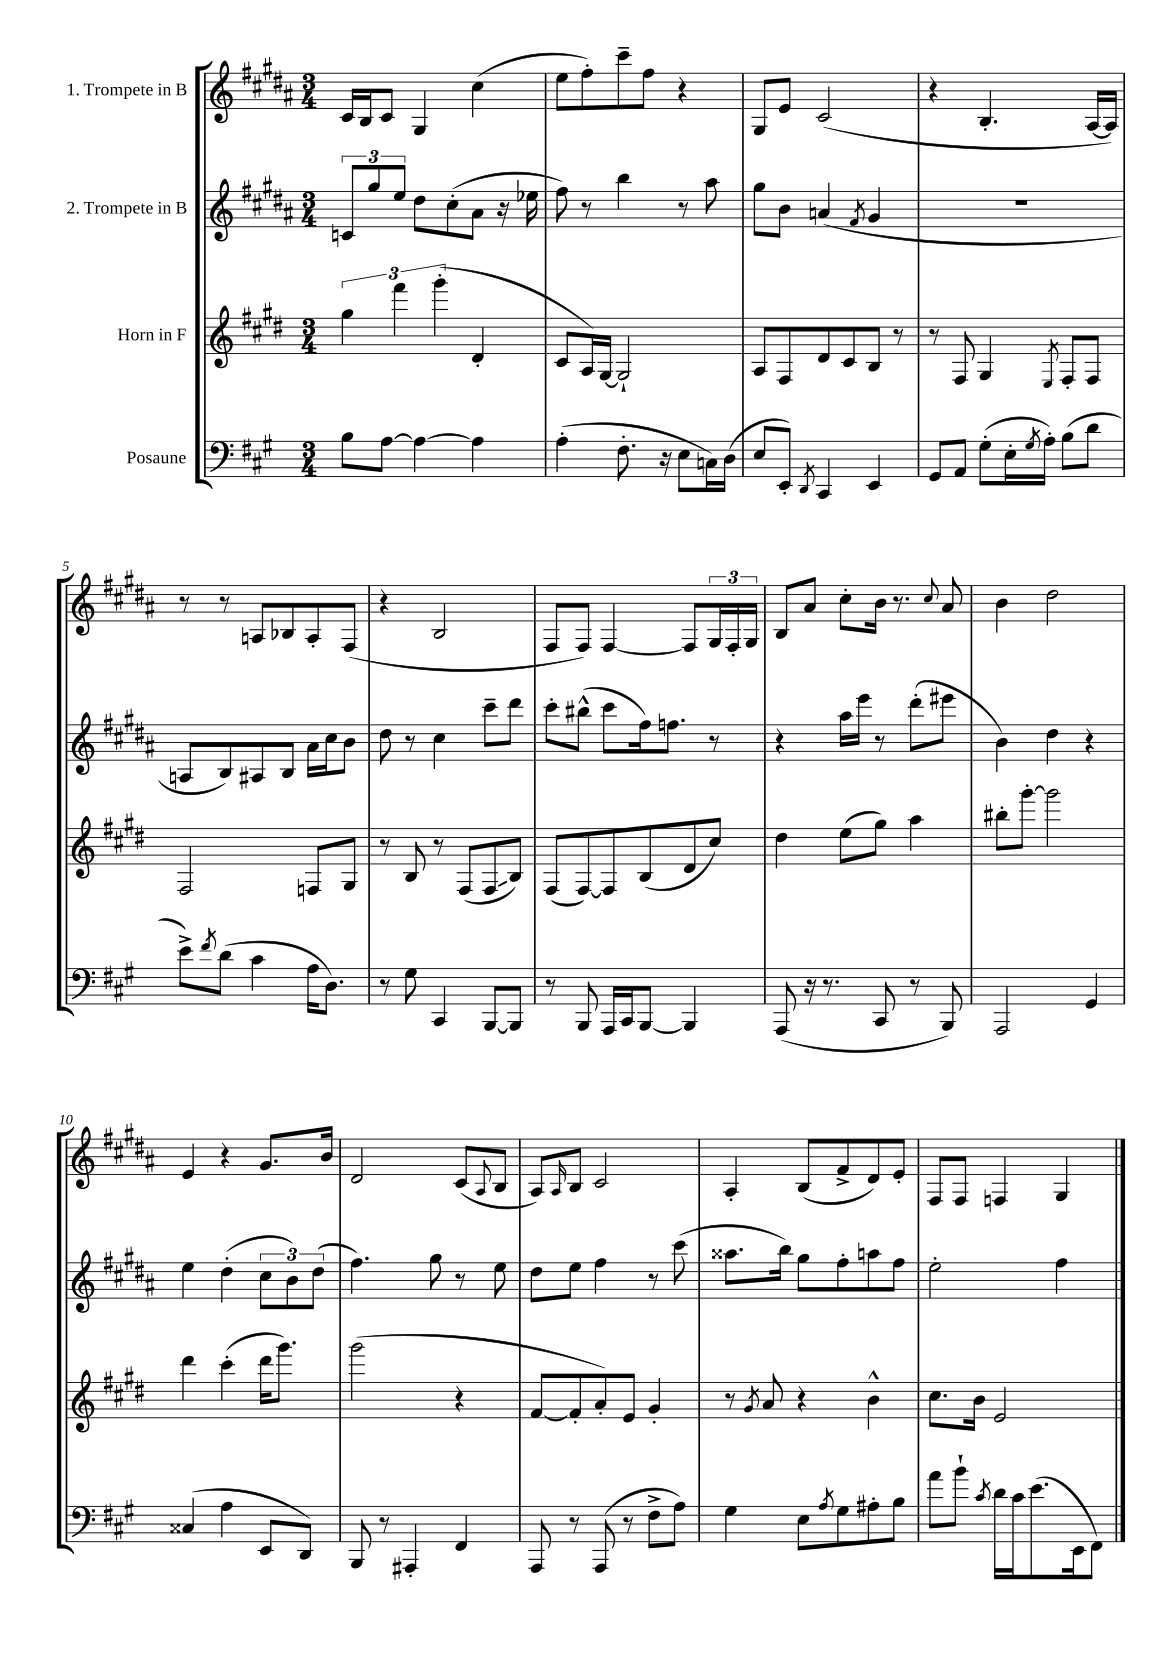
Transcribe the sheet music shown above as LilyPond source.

<<
\new StaffGroup <<
\new Staff = "s0" \with { instrumentName = "1. Trompete in B" } {
    \clef treble \key b \major \numericTimeSignature \time 3/4
    cis'16 b16 cis'8 gis4 cis''4( |
    e''8 fis''8-.) cis'''8-- fis''8 r4 |
    gis8 e'8 cis'2( |
    r4 b4.-. ais16~ ais16) |
    r8 r8 a8 bes8 a8-. fis8( |
    r4 b2 |
    fis8 fis8) fis4~ fis8 \tuplet 3/2 { gis16 fis16-. gis16 } |
    b8 ais'8 cis''8-. b'16 r8. \appoggiatura { cis''8 } ais'8 |
    b'4 dis''2 |
    e'4 r4 gis'8. b'16 |
    dis'2 cis'8( \appoggiatura { ais8 } b8 |
    ais8) \grace { ais16 } b8 cis'2 |
    ais4-. b8( fis'8-> dis'8) e'8-. |
    fis8 fis8 f4 gis4 \bar "|." |
}
\new Staff = "s1" \with { instrumentName = "2. Trompete in B" } {
    \clef treble \key b \major \numericTimeSignature \time 3/4
    \tuplet 3/2 { c'8 gis''8 e''8 } dis''8 cis''8-.( ais'8 r16 ees''16 |
    fis''8) r8 b''4 r8 ais''8 |
    gis''8 b'8 a'4( \acciaccatura { fis'8 } gis'4 |
    R2. |
    a8 b8) ais8 b8 ais'16 cis''16 b'8 |
    dis''8 r8 cis''4 cis'''8-- dis'''8 |
    cis'''8-. bis''8-^( cis'''8 fis''16) f''8. r8 |
    r4 ais''16 e'''16 r8 dis'''8-.( eis'''8 |
    b'4) dis''4 r4 |
    e''4 dis''4-.( \tuplet 3/2 { cis''8 b'8) dis''8( } |
    fis''4.) gis''8 r8 e''8 |
    dis''8 e''8 fis''4 r8 cis'''8( |
    aisis''8. b''16) gis''8 fis''8-. a''8 fis''8 |
    e''2-. fis''4 \bar "|." |
}
\new Staff = "s2" \with { instrumentName = "Horn in F" } {
    \clef treble \key e \major \numericTimeSignature \time 3/4
    \tuplet 3/2 { gis''4 fis'''4 gis'''4-.( } dis'4-. |
    cis'8 a16) gis16~ gis2-! |
    a8 fis8 dis'8 cis'8 b8 r8 |
    r8 fis8 gis4 \acciaccatura { e8 } fis8-. fis8 |
    fis2 f8 gis8 |
    r8 b8 r8 fis8( fis8\glissando b8) |
    fis8( fis8~) fis8 b8( dis'8 cis''8) |
    dis''4 e''8( gis''8) a''4 |
    bis''8-. gis'''8~-. gis'''2 |
    dis'''4 cis'''4-.( dis'''16 gis'''8.) |
    gis'''2( r4 |
    fis'8~ fis'8-. a'8-.) e'8 gis'4-. |
    r8 \acciaccatura { gis'8 } a'8 r4 b'4-^ |
    cis''8. b'16 e'2 \bar "|." |
}
\new Staff = "s3" \with { instrumentName = "Posaune" } {
    \clef bass \key a \major \numericTimeSignature \time 3/4
    b8 a8~ a4~ a4 |
    a4-.( fis8.-. r16 e8 c16) d16( |
    e8 e,8-.) \acciaccatura { d,8 } cis,4 e,4 |
    gis,8 a,8 gis8-.( e16-. \acciaccatura { gis8 } a16-.) b8( d'8 |
    e'8->) \acciaccatura { fis'8 } d'8( cis'4 a16 d8.) |
    r8 gis8 cis,4 b,,8~ b,,8 |
    r8 b,,8 a,,16 cis,16 b,,8~ b,,4 |
    a,,8( r16 r8. cis,8 r8 b,,8) |
    a,,2 gis,4 |
    cisis4( a4 e,8 d,8) |
    b,,8 r8 ais,,4-. fis,4 |
    a,,8 r8 a,,8( r8 fis8-> a8) |
    gis4 e8 \acciaccatura { a8 } gis8 ais8-. b8 |
    a'8 b'8-! \acciaccatura { cis'8 } d'16 cis'16 e'8.( e,16 fis,8) \bar "|." |
}
>>
>>
